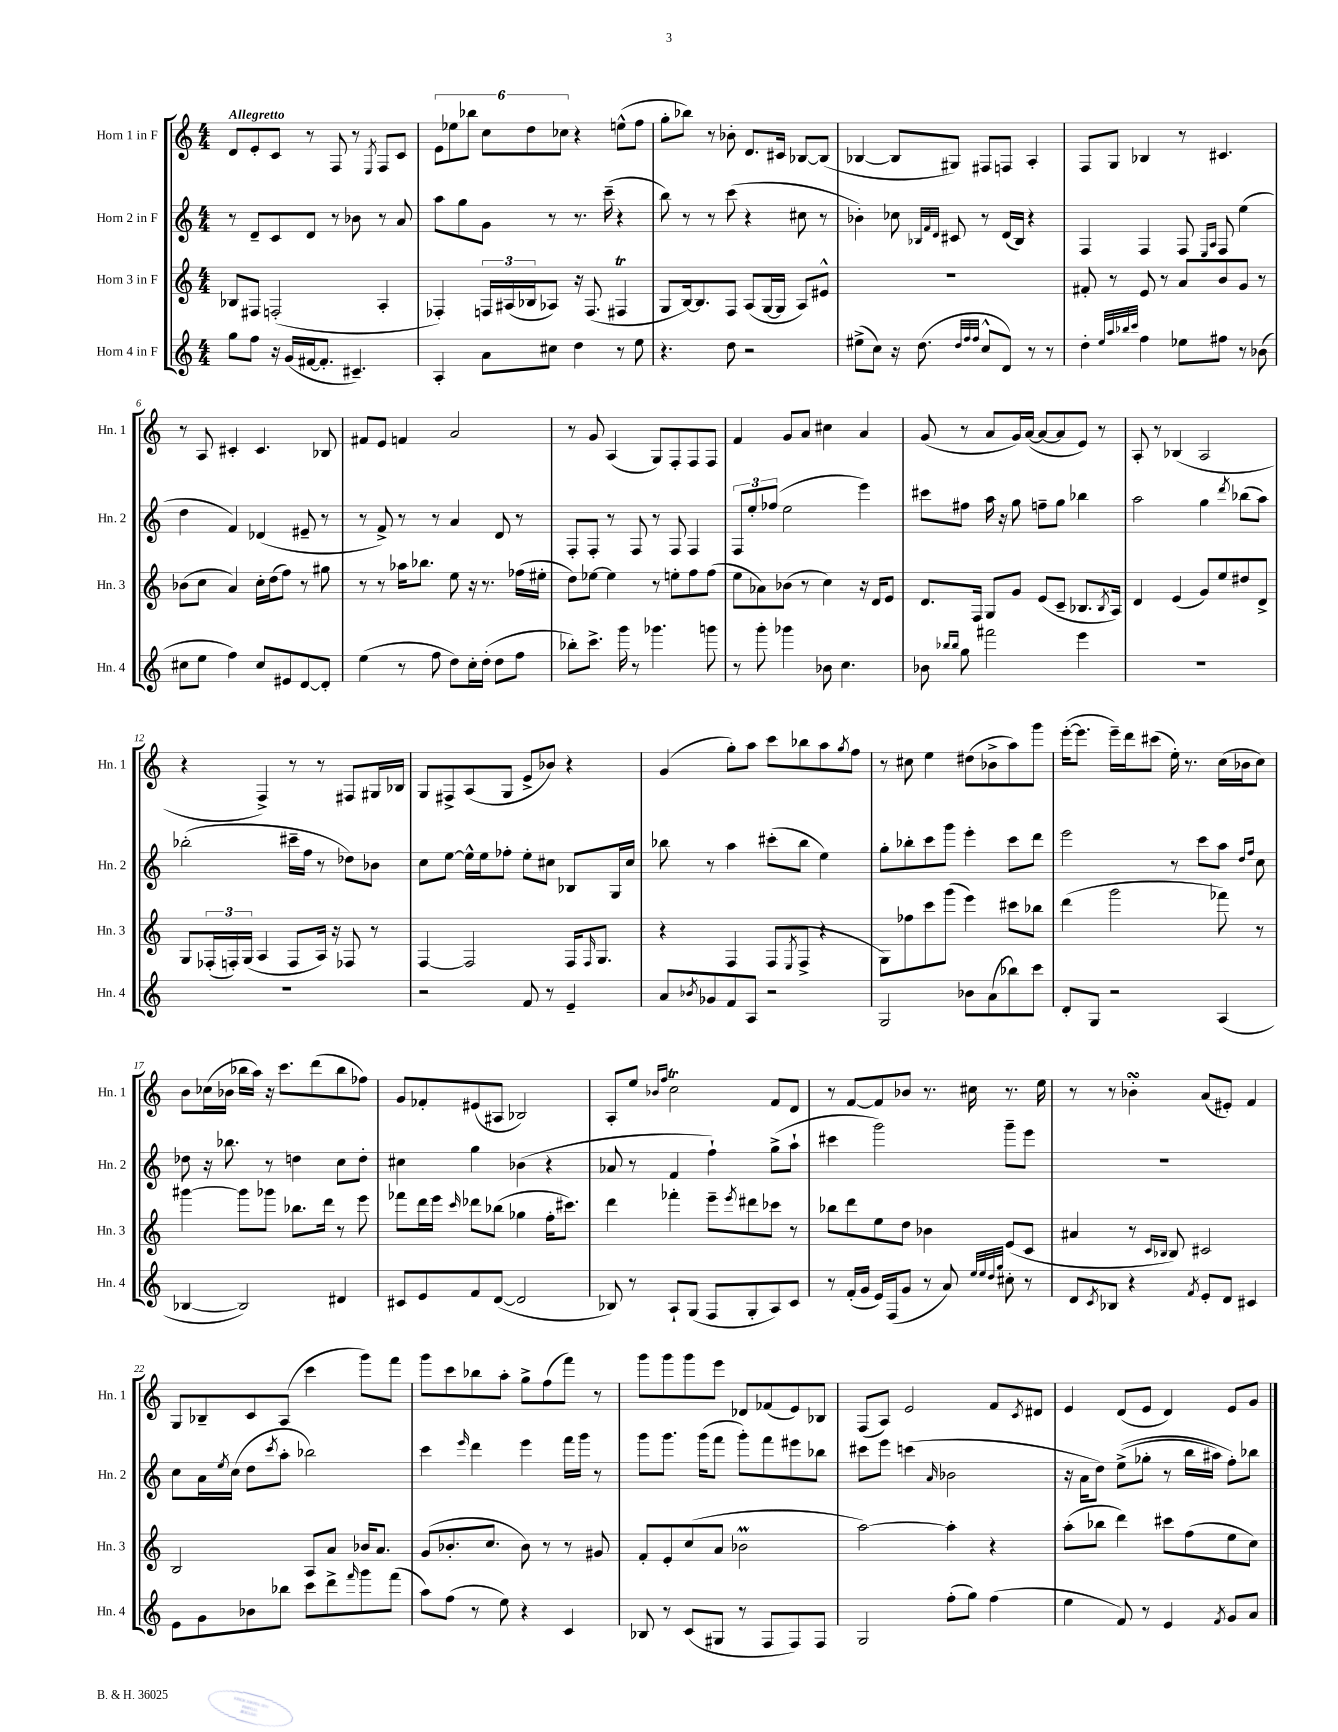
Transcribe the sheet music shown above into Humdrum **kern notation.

**kern	**kern	**kern	**kern
*staff4	*staff3	*staff2	*staff1
*clefG2	*clefG2	*clefG2	*clefG2
*k[]	*k[]	*k[]	*k[]
*M4/4	*M4/4	*M4/4	*M4/4
8gg	8B-	8r	8d
8ff	8F#	8d~	8e'
16r	(2F'	8c	8c
(16g	.	.	.
[16f#	.	8d	8r
8.f#']	.	.	.
.	.	8r	8F
4.c#~)	.	8b-	8r
.	.	.	8qE
.	4A'	8r	8F
.	.	8a	8c
=	=	=	=
4A'	4F-')	8aa	12e
.	.	.	12ee-
.	.	8gg	.
.	.	.	12bb-
8a	24F	8g	12cc
.	(24A#	.	.
.	24B-	.	12dd
8cc#	8A-)	8r	.
.	.	.	12cc-
4dd	16r	8.r	4r
.	(8.F	.	.
.	.	(16ccc~	.
8r	4F#	4r	(8ee^^
8ee	.	.	8ff
=	=	=	=
4.r	8G	8bb)	8gg'
.	[16B)	8r	8bb-)
.	8.B]	.	.
.	.	8r	8r
8dd	8F	(8ccc	8b-'
2r	(8A	4r	8.d
.	[16G	.	.
.	16G]	.	16c#
.	8A)	8cc#	[8B-
.	8e#^^	8r	(8B-]
=	=	=	=
(8ee#^	1r	4b-')	[4B-
8cc)	.	.	.
16r	.	8cc-	8B-]
(8.dd	.	.	.
.	.	32qqB-	.
.	.	32qqf	.
.	.	32qqd	.
.	.	8c#	8G#)
32qqdd	.	.	.
32qqff	.	.	.
32qqff	.	.	.
8cc^^	.	8r	8F#
8d)	.	(16d	8F
.	.	16B-)	.
8r	.	4r	4A'
8r	.	.	.
=	=	=	=
4dd'	8f#'	4F	8F
.	8r	.	8G
32qqee	.	.	.
32qqaa	.	.	.
32qqbb-	.	.	.
32qqccc	.	.	.
4ff	8e	4F	4B-
.	8r	.	.
8ee-	8a	8F	8r
.	.	16qqE	.
.	.	16qqA	.
8ff#	8b	8F	4.c#
8r	8g	(4ee	.
(8b-	8r	.	.
=	=	=	=
8cc#	(8b-	4dd	8r
8ee	8cc	.	8A
4ff)	4a)	4f)	4c#'
8cc#	16cc'	(4d-	4.c#
.	(16dd	.	.
8e#	8ff)	.	.
[8d	8r	8e#~	.
8d']	8gg#	8r	8B-
=	=	=	=
(4ee	8r	8r	8f#
.	8r	8f^)	8e
8r	16aa-	8r	4f
.	8.bb-	.	.
8ff	.	8r	.
8dd)	8ee	4a	2a
16cc'	16r	.	.
(16dd'	8.r	.	.
8dd	.	8d	.
8ff	(16ff-	8r	.
.	16ee#'	.	.
=	=	=	=
8bb-')	8dd)	8F'	8r
8.ccc^	[8ee-	8F'	8g
.	4ee-]	8r	(4A
16ggg	.	.	.
8r	.	8F	.
4.ggg-	8r	8r	8G)
.	8ee'	8F	8F'
.	8ff	4F	8F
8ggg	(8ff	.	8F
=	=	=	=
8r	8ee	12F	4f
.	.	12ee'	.
8ggg'	8a-)	.	.
.	.	(12ff-	.
4ggg-	(8b-	2ee	8g
.	8r	.	8a
8b-	4cc)	.	4cc#
4.cc	.	.	.
.	16r	4eee)	4a
.	16d	.	.
.	8e	.	.
=	=	=	=
8b-	8.d	8ccc#	(8g
16qqbb-	.	.	.
16qqbb-	.	.	.
8gg	.	8ff#	8r
.	16F	.	.
2fff#	8G	16aa	8a
.	.	16r	.
.	8g	8gg	16g)
.	.	.	([16a
.	(8e	8ff~	8a_
.	8c~	8gg	8a]
4eee	8.B-	4bb-	8e)
.	.	.	8r
.	8qB-	.	.
.	16A)	.	.
=	=	=	=
1r	4d	2aa	8A'
.	.	.	8r
.	(4e	.	(4B-
.	8g)	4gg	2A
.	8ee	.	.
.	.	8qddd	.
.	8dd#	(8bb-	.
.	8d^	8aa)	.
=	=	=	=
1r	8G	(2bb-'	4r
.	(24F-'	.	.
.	24F')	.	.
.	(24G	.	.
.	4A	.	4F^)
.	8F	16ccc#~	8r
.	.	16ff	.
.	16A)	8r	8r
.	16r	.	.
.	8F-	8dd-)	8F#
.	8r	8b-	16G#
.	.	.	16B-
=	=	=	=
2r	[4F	8cc	8G
.	.	[8ee	8F#^
.	2F]	16ee^^]	(8A
.	.	16ee	.
.	.	8ff-'	8G
8f	.	8ee'	8e^
8r	.	8cc#	8b-)
4e~	16F	8B-	4r
.	16qqF	.	.
.	8.G	.	.
.	.	16G	.
.	.	16cc#	.
=	=	=	=
8a	4r	8bb-	(4g
8qb-	.	.	.
8g-	.	8r	.
8f	4F	4aa	8gg')
8A	.	.	8aa
2r	(8F	(8ccc#'	8ccc
.	8qE	.	.
.	8F^	8bb-	8bb-
.	4r	4ee)	8aa
.	.	.	8qgg
.	.	.	8ff
=	=	=	=
2G	8G)	8gg'	8r
.	8ff-	8bb-'	8cc#
.	8ccc	8ccc	4ee
.	(8ggg	8ggg	.
8b-	4eee)	4eee'	(8dd#
(8a	.	.	8b-^
8bb-)	8ccc#	8ccc	8aa)
8ccc	8bb-	8ddd	8ggg
=	=	=	=
8d'	(4ddd	2eee	([16eee'
.	.	.	8.eee]
8G	.	.	.
2r	2ggg	.	16eee~)
.	.	.	16ddd
.	.	.	(8ccc#
.	.	8r	16ee')
.	.	.	8.r
.	.	8ccc	.
(4A	8fff-)	8aa	(16cc
.	.	.	16b-
.	.	16qqdd	.
.	.	16qqff	.
.	8r	8cc	8cc)
=	=	=	=
[4B-	[4ggg#	8dd-	8b
.	.	16r	(16cc-
.	.	8.bb-	16b-
2B-])	8ggg#]	.	16bb-
.	.	.	16aa)
.	8ggg-	8r	16r
.	.	.	8.ccc
.	8.bb-	4dd	.
.	.	.	(8ddd
.	16ddd	.	.
4d#	8r	8cc	8bb-
.	8eee	8dd'	8ff-)
=	=	=	=
8c#	8fff-	4cc#	8g
8e	16ddd	.	8f-'
.	16eee	.	.
.	16qqccc	.	.
8f	8ddd-	4gg	(8e#
([8d	(8bb-	.	8A#
2d]	4gg-	(4b-	2B-)
.	16ff'	4r	.
.	8.ccc#)	.	.
=	=	=	=
8B-)	4ddd	8a-	8A'
8r	.	8r	8ee
.	.	.	16qqb-
.	.	.	16qqff
8A`	4fff-'	4f	2cc
(8G	.	.	.
8F	8eee~	4ff`)	.
.	8qeee	.	.
8G'	8ddd#	.	.
8A)	8ccc-	(8gg^	8f
8c	8r	8aa`	8d
=	=	=	=
8r	8bb-	4ccc#	8r
(16f'	8ddd	.	[8f
16g	.	.	.
16e)	8ee	2ggg)	8f]
(16F	.	.	.
8g	8dd	.	8b-
8r	4b-	.	8.r
8a)	.	.	.
.	.	.	16cc#
32qqee	.	.	.
32qqee	.	.	.
32qqdd	.	.	.
32qqgg	.	.	.
8cc#'	(8e	8ggg~	8.r
8r	8c	8eee	.
.	.	.	16ee
=	=	=	=
8d	4a#	1r	8r
8qc	.	.	.
8B-	.	.	8r
4r	8r	.	4b-'
.	16qqc	.	.
.	16qqB-	.	.
.	8B-)	.	.
8qf	.	.	.
8e'	2c#	.	(8a
8d	.	.	8e#')
4c#	.	.	4f
=	=	=	=
8e	2B	8cc	8G
8g	.	16a	8B-~
.	.	8qee	.
.	.	(16cc	.
8b-	.	8dd	8c
.	.	8qccc	.
8bb-	.	8aa'	(8A
8ccc	8A	2bb-)	4ccc
8ddd^	8a	.	.
16qqfff	.	.	.
8ggg	16b-	.	8ggg)
.	8.a	.	.
(8fff	.	.	8fff
=	=	=	=
8aa)	(8g	4ccc	8ggg
(8ff	8.b-'	.	8ccc
.	.	16qqeee	.
8r	.	4ddd	8bb-
.	8.cc	.	.
8ee)	.	.	8aa'
4r	8b-)	4eee	8gg^
.	8r	.	(8ff
4c	8r	16fff	8fff)
.	.	16ggg	.
.	8g#	8r	8r
=	=	=	=
8B-	8f'	8ggg	8ggg
8r	8e'	8.ggg	8ggg
(8c	(8cc	.	8ggg
.	.	(16ggg	.
8G#	8a	8fff	8eee
8r	2b-	8ggg')	8d-
8F	.	8fff	(8f-
8F)	.	8eee#	8e)
8F	.	8bb-	8B-
=	=	=	=
2G	[2aa)	8ccc#	(8F
.	.	8eee	8A)
.	.	(4ccc	2e
.	.	16qqa	.
(8ff'	4aa']	2b-	.
8gg)	.	.	.
(4ff	4r	.	8f
.	.	.	8qc
.	.	.	8d#
=	=	=	=
4ee	(8aa'	16r	4e
.	.	16a	.
.	8bb-	8dd)	.
8f)	4ddd)	&((8ee^	(8d
8r	.	8gg-'	8e
4e	8ccc#	8r	4d)
.	(8ff	16bb	.
.	.	16aa#)	.
8qf	.	.	.
8g	8ee	8ff'&)	8e
8a	8cc)	8bb-	8g
==	==	==	==
*-	*-	*-	*-
